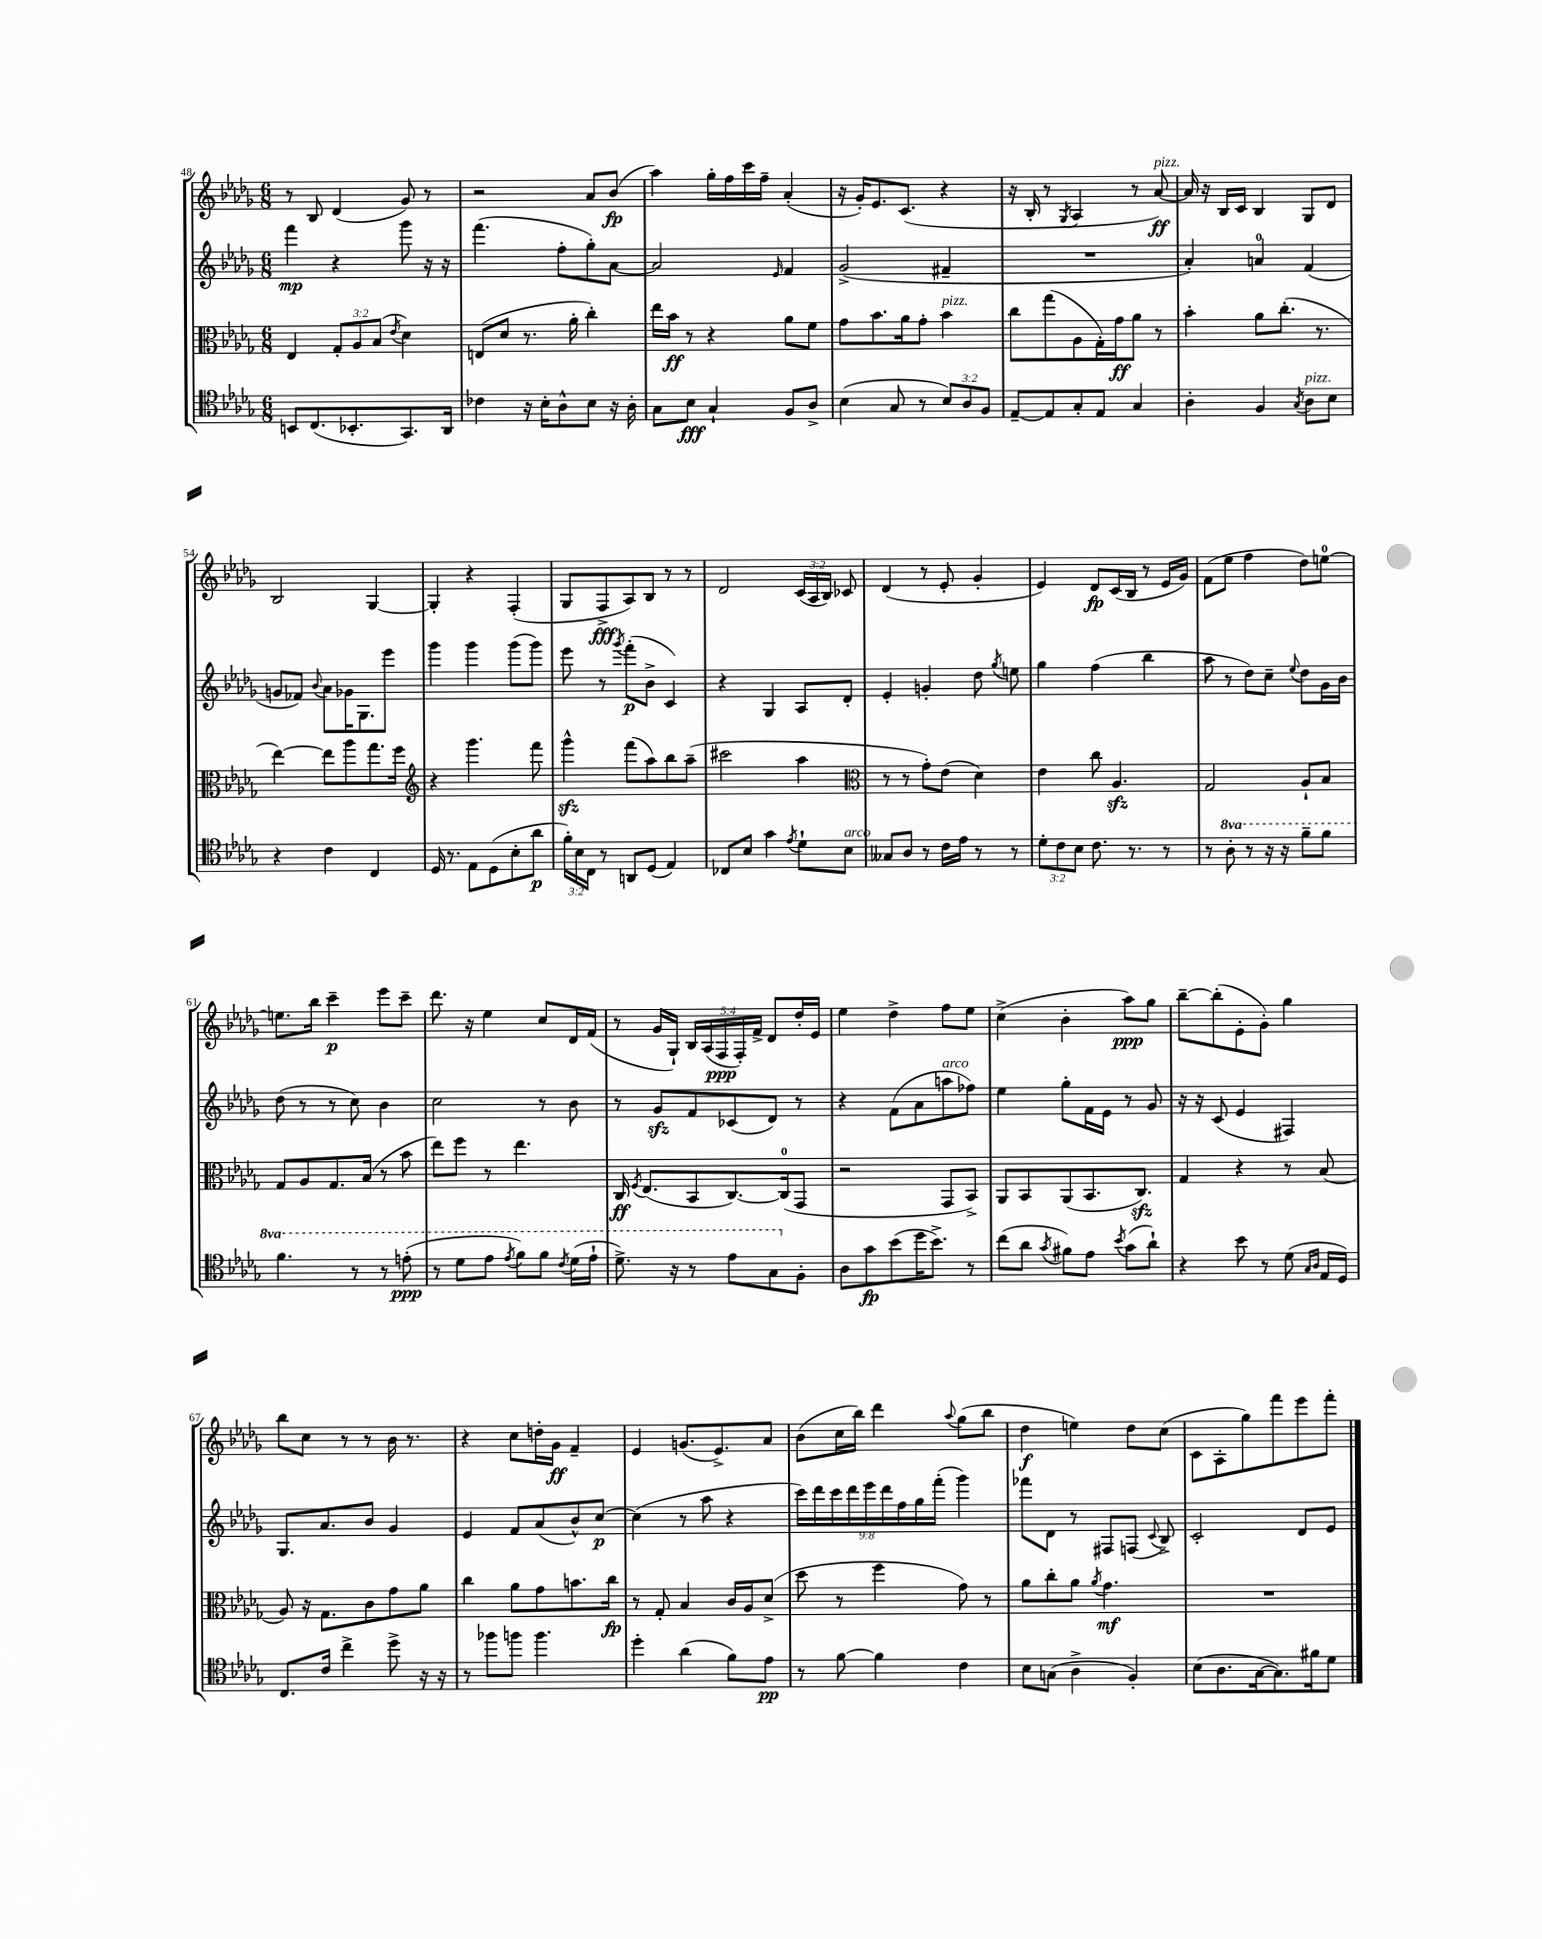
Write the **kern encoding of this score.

**kern	**kern	**kern	**kern
*staff4	*staff3	*staff2	*staff1
*clefC4	*clefC3	*clefG2	*clefG2
*k[b-e-a-d-g-]	*k[b-e-a-d-g-]	*k[b-e-a-d-g-]	*k[b-e-a-d-g-]
*M6/8	*M6/8	*M6/8	*M6/8
8BB	4E-	4fff	8r
(8.C	.	.	8B-
.	12G-'	4r	(4d-
8.BB-'	.	.	.
.	12A-	.	.
.	(12B-	.	.
.	8qe-	.	.
8.GG-)	4d-)	8ggg-	8g-)
.	.	16r	8r
16AA-	.	16r	.
=	=	=	=
4c-	(8E	(4.fff	2r
.	8d-	.	.
16r	8.r	.	.
16B-'	.	.	.
8A-^^	.	8ff'	.
.	16a-'	.	.
8B-	4cc')	8gg-')	8a-
16r	.	[8a-	(8b-
16A-'	.	.	.
=	=	=	=
8G-	16ee-	2a-]	4aa-)
.	16b-	.	.
8B-	8r	.	.
4G-`	4r	.	16gg-'
.	.	.	16ff
.	.	.	16ccc
.	.	.	16ff~
.	.	16qqe-	.
8F	8a-	4f	(4a-'
8A-^	8f	.	.
=	=	=	=
(4B-	8g-	(2g-^	16r
.	.	.	16g-')
.	8.b-	.	8.e-
8G-	.	.	.
.	16a-	.	(8.c
8r	8g-'	.	.
12B-)	4b-	4f#~	4r
12A-	.	.	.
12F	.	.	.
=	=	=	=
[8E-~	8cc	2.r	16r
.	.	.	16B-'
8E-]	(8gg-	.	8r
.	.	.	8qG-
8G-'	8A-	.	4A-
8E-	16G-')	.	.
.	16g-	.	.
4G-	8a-	.	8r
.	8r	.	[8a-)
=	=	=	=
4A-'	4b-'	4a-')	16a-]
.	.	.	16r
.	.	.	16B-
.	.	.	16c
4F	8a-	4a	4B-
.	(8.cc'	.	.
8qG-	.	.	.
8A-	.	(4f	8G-
.	8.r	.	.
8B-	.	.	8d-
=	=	=	=
4r	[4ee-)	8g	2B-
.	.	8f-)	.
.	.	8qqb-	.
4c	8ee-]	8a-	.
.	8aa-	16g-	.
.	.	8.G-	.
4C	8.gg-	.	[4G-
.	.	8eee-	.
.	16ff	.	.
=	=	=	=
*	*clefG2	*	*
16D-	4r	4ggg-	4G-']
8.r	.	.	.
8E-	4.ggg-	4ggg-	4r
(8D-	.	.	.
8B-'	.	(8ggg-	(4F'
8a-	8fff	8ggg-)	.
=	=	=	=
24f')	4ggg-^^	8eee-	8G-
24B-	.	.	.
24C	.	.	.
8r	.	8r	8F^
.	.	8qggg-	.
8AA	(8fff	(8fff'	8A-)
(8D-	8aa-)	8b-^	8B-
4E-)	8bb-	4c)	8r
.	(8aa-~	.	8r
=	=	=	=
8C-	2ccc#	4r	2d-
8B-	.	.	.
4g-	.	4G-	.
8qe-	.	.	.
8d-`	4aa-	8A-	(24c
.	.	.	24A-
.	.	.	24B-)
8B-	.	8d-'	8c-
=	=	=	=
*	*clefC3	*	*
8G--	8r	4e-'	(4d-
8A-	8r	.	.
8r	8g-')	4g'	8r
16c	(8e-	.	8e-'
16e-	.	.	.
8r	4d-)	8dd-	4g-'
.	.	8qgg-	.
8r	.	8ee	.
=	=	=	=
12d-'	4e-	4gg-	4e-)
12c	.	.	.
12B-	.	.	.
8.c	8cc	(4ff	8d-
.	4.A-	.	(16c
8.r	.	.	16B-
.	.	4bb-	8r
8r	.	.	16e-
.	.	.	16g-)
=	=	=	=
8r	2G-	8aa-	(8f
8a-'	.	8r	8ee-
8r	.	8dd-)	4ff
16r	.	8cc~	.
16r	.	.	.
.	.	8qqee-	.
8ff~	8A-`	8dd-	8dd-)
8ff	8B-	16g-	[8ee
.	.	16b-	.
=	=	=	=
4.ff	8G-	(8dd-	8.ee]
.	8A-	8r	.
.	.	.	16bb-
.	8.G-	8r	4ccc~
8r	.	8cc)	.
.	(16B-	.	.
8r	8r	4b-	8eee-
(8ee'	8b-	.	8ccc~
=	=	=	=
8r	8ee-)	2cc	8.ddd-
8dd-	8ff	.	.
.	.	.	16r
8ee-	8r	.	4ee-
8qee-	.	.	.
8ff)	4.ee-	.	.
8ff	.	8r	8cc
8qcc	.	.	.
(16dd-	.	8b-	16d-
16ee-`	.	.	(16f
=	=	=	=
8.dd-^)	16C	8r	8r
.	8qF	.	.
.	(8.E-	.	.
.	.	8g-	16g-
16r	.	.	16G-`)
8r	8BB-	8f	20B-
.	.	.	(20A-
.	.	.	20F
8ee-	[8.C)	(8c-	.
.	.	.	20F')
.	.	.	20f^
8g-	.	8d-)	8d-
.	(16C]	.	.
8F'	8GG-	8r	16dd-'
.	.	.	16e-
=	=	=	=
8A-	2r	4r	4ee-
8g-	.	.	.
(8b-	.	(8f	4dd-^
16dd-	.	8a-	.
8.b-^)	.	.	.
.	8GG-	8aa	8ff
8r	8BB-^)	8ff-)	8ee-
=	=	=	=
(8cc	8AA-	4ee-	(4cc^
8a-	8BB-	.	.
8qg-	.	.	.
8f#)	(8AA-	8gg-'	4b-'
8e-	8.BB-	16f	.
.	.	16e-	.
8qb-	.	.	.
(8g-	.	8r	8aa-)
.	8.C)	.	.
8a-`)	.	8g-	8gg-
=	=	=	=
4r	4G-	16r	[8bb-~
.	.	16r	.
.	.	(8c	(8bb-']
8b-	4r	4e-	8e-'
8r	.	.	8g-')
(8d-	8r	4F#)	4gg-
16qqG-	.	.	.
16qqA-	.	.	.
16E-	(8B-	.	.
16D-)	.	.	.
=	=	=	=
8.C	8A-)	8.G-	8bb-
.	16r	.	8cc
16c	8.G-	8.a-	.
4cc^	.	.	8r
.	8c	8b-	8r
8dd-^	8g-	4g-	16b-
.	.	.	8.r
16r	8a-	.	.
16r	.	.	.
=	=	=	=
8r	4cc	4e-	4r
8ff-	.	.	.
8ff	8a-	8f	8cc
4.ff	8g-	(8a-	16dd'
.	.	.	16g-
.	8.b	8b-^^)	4f~
.	.	[8cc	.
.	16cc	.	.
=	=	=	=
4dd-'	8r	(4cc]	4e-
.	8G-'	.	.
(4a-	4B-	8r	(8.g
.	.	8aa-	.
.	.	.	8.e-^)
8f)	16c	4r	.
.	16A-	.	.
8e-	(8d-^	.	8a-
=	=	=	=
8r	8dd-	18ccc)	(8b-
.	.	18ddd-	.
.	.	18ccc	.
[8f	8r	.	16cc
.	.	18ddd-	.
.	.	.	16bb-)
.	.	18eee-	.
4f]	4ff	.	4ddd-
.	.	18ddd-	.
.	.	18ff	.
.	.	18gg-	.
.	.	(18fff'	.
.	.	.	8qqaa-
4c	8g-)	4ggg-)	(8gg-
.	8r	.	8bb-
=	=	=	=
8B-	8a-	8fff-	4dd-
(8G	8cc'	8d-	.
4A-^	8a-	8r	4ee)
.	8qa-	.	.
.	4.g-	8F#	.
4F')	.	(8F	8dd-
.	.	8qqc	.
.	.	8B-^)	(8cc
=	=	=	=
(8B-	2.r	2c'	8c
8.A-	.	.	8A-'
.	.	.	8gg-)
[16G-	.	.	.
8.G-])	.	.	8fff
.	.	8d-	8eee-
16f#	.	.	.
8d-	.	8e-	8fff'
==	==	==	==
*-	*-	*-	*-
